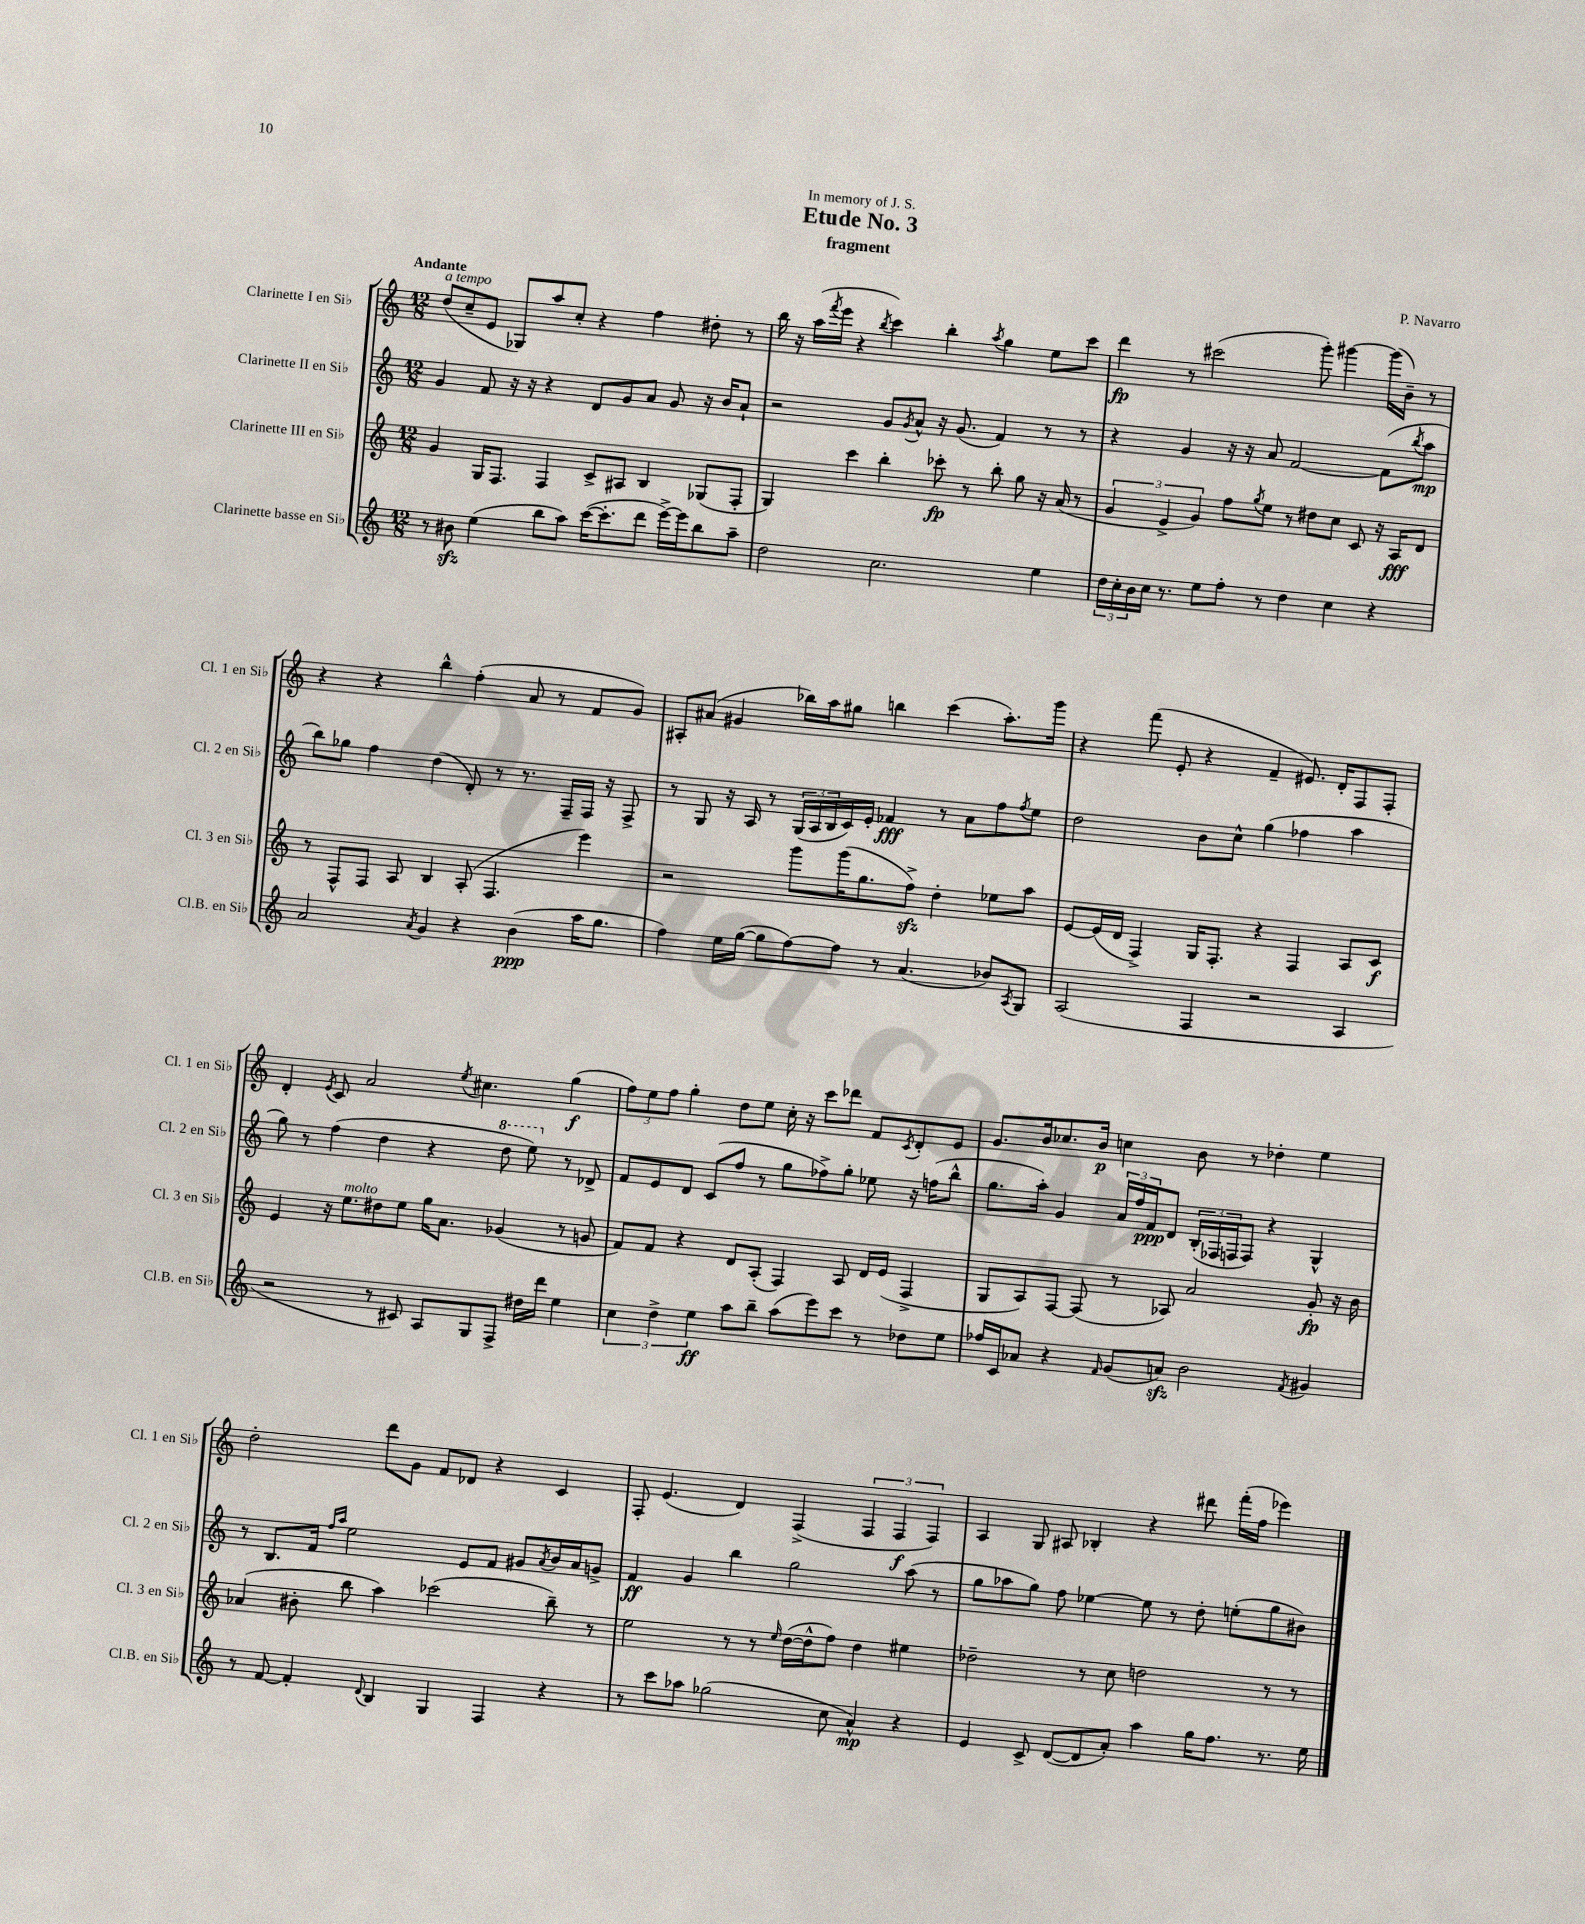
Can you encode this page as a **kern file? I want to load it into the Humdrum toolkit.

**kern	**kern	**kern	**kern
*staff4	*staff3	*staff2	*staff1
*clefG2	*clefG2	*clefG2	*clefG2
*k[]	*k[]	*k[]	*k[]
*M12/8	*M12/8	*M12/8	*M12/8
8r	4g/	4g/	(8dd/L
8b#\	.	.	8cc~/
(4ee\	16G/LK	8f/	8e/J
.	8.F/J	.	.
.	.	16r	8G-/L)
.	.	16r	.
8bb\L	4F/	4r	8aa/
8aa\J)	.	.	8cc'/J
([16ccc\LK	8c^/L	8d/L	4r
8.ccc'\]	.	.	.
.	8A#/J	8g/	.
8ddd\J	4B/	8a/J	4ff\
[16eee^\LL)	.	8g/	.
16eee\]J	.	.	.
8bb\	(8G-/L	16r	8dd#'\
.	.	16b/LK	.
8aa~\J	8F'/J	8a`/J	8r
=	=	=	=
2dd\	4G/)	2r	16bb\
.	.	.	16r
.	.	.	(16aa\LL
.	.	.	8qfff/
.	.	.	16eee\JJ
.	4ccc\	.	4r
.	.	.	8qbb/
2.cc\	4bb'\	8g/L	4ccc\)
.	.	8qg/	.
.	.	8a^^/J	.
.	8ccc-'\	16r	4bb'\
.	.	(8.g/	.
.	8r	.	.
.	.	.	8qaa/
.	8bb'\	4f/)	4gg\
.	8gg\	.	.
4ee\	16r	8r	8ee\L
.	(16a/	.	.
.	8r	8r	8ccc\J
=	=	=	=
24dd\LL	6g/	4r	4ddd\
24cc'\	.	.	.
24b\	.	.	.
16cc\JJ	.	.	.
.	6e^/	.	.
8.r	.	.	.
.	.	4g/	8r
.	6g/)	.	.
8ee\L	.	.	(2ccc#\
8ff'\J	8ff\L	16r	.
.	.	16r	.
.	8qgg/	.	.
8r	8ee\J	8a/	.
4dd\	8r	[2f/	.
.	8dd#\L	.	8ggg'\)
4cc\	8cc\J	.	[4ggg#\
.	8c/	.	.
4r	16r	(8f\]L	(16ggg#\]LL
.	16A/LK	.	16b~\JJ)
.	.	8qbb/	.
.	8d/J	8aa\J	8r
=	=	=	=
2a/	8r	8bb\L)	4r
.	8F^^/L	8gg-\J	.
.	8F/J	4ff\	4r
.	8A/	.	.
8qa/	.	.	.
4g/	4B/	(4dd\	4bb^^\
4r	(8A'/	8d'/)	(4ff'\
.	4.F/	8r	.
(4b\	.	8.r	8a/
.	.	.	8r
.	.	16F~/LL	.
16aa\LK	4eee\)	16F/JJ	8f/L
8.gg\J	.	16r	.
.	.	8F^/	8g/J)
=	=	=	=
4ff\)	2r	8r	8A#'/L
.	.	8G/	(8a#/J
16ee\LL	.	16r	4g#/
([16gg\JJ	.	16A/	.
8gg\]L	.	8r	.
[8ff\)	8ggg\L	(24G/LL	16bb-\LL)
.	.	24A/	.
.	.	.	16aa\J
.	.	24B/	.
8ff\]J	(16ggg\K	16c/)	8gg#\J
.	8.gg\	16e'/JJ	.
8r	.	4f-/	4bb\
(4.a/	8ff^\J)	.	.
.	4dd'\	8r	(4ccc\
.	.	8a\L	.
8b-/L)	8ee-\L	8ff\	8.aa'\L)
8qA/	.	8qff/	.
8G/J	8aa\J	8ee\J	.
.	.	.	16ggg\Jk
=	=	=	=
(2A/	[8e/L	2dd\	4r
.	(16e/]L	.	.
.	16d/JJ	.	.
.	4F^/)	.	(8fff\
.	.	.	8e'/
4F/	16G/LK	8b\L	4r
.	8.F'/J	.	.
.	.	8cc^^\J	.
2r	4r	(4gg\	4f~/
.	4F/	4ff-\	8.e#/)
.	.	.	16d'/LK
4A/	8A/L	4aa\	8F/
.	8c/J	.	8F'/J
=	=	=	=
2r	4e/	8gg\)	4d'/
.	.	8r	.
.	.	.	8qe/
.	16r	(4ff\	8c/
.	8.ee\L	.	.
.	.	.	2a/
8r	8dd#\	4dd\	.
8c#/)	8ee\J	.	.
8A/L	16gg\LK	4r	.
.	8.a\J	.	.
.	.	.	8qee/
8G/	.	.	4.cc#\
8F^/J	(4g-/	8ddd\	.
16dd#\LL	.	8eee\)	.
16ddd\JJ	.	.	.
4ee\	8r	8r	(4gg\
.	8g/	8d-^/	.
=	=	=	=
6cc\	8f/L)	8f/L	12ff\L)
.	.	.	12ee\
.	8f/J	8e/	.
6dd^\	.	.	12ff\J
.	4r	8d/J	4gg'\
6ee\	.	.	.
.	.	(8c/L	.
8aa\L	8d/L	8ff/J	8dd\L
8bb~\J	(8A'/J	8r	8ee\J
(8aa\L	4F/)	8gg\L	16cc'\
.	.	.	16r
8eee\)	.	8ff-^\)	8ccc\L
8ccc\J	8A/	8gg'\J	8ddd-\J
8r	16d/LL	8ee-\	8f/L
.	(16e/JJ	.	.
.	.	.	8qc/
8dd-\L	4F^/	16r	8d'/
.	.	(16ff\LK	.
8ee\J	.	8bb^^\J	8e/J
=	=	=	=
16ff-/LL	8G/L	8.gg\L	8.g/L
16c/J	.	.	.
8a-/J	8A/)	.	.
.	.	16aa'\Jk)	16b/k
4r	[8F/J	4g/	8.cc-/
.	(8F/]	.	.
.	.	.	16b/Jk
16qqf/	.	.	.
(8g/L	8r	24a/LL	4cc\
.	.	24ff/	.
.	.	24f/J	.
8a/J)	8A-/)	8d/J	.
2b\	2a/	(24B'/LL	8b\
.	.	24F-/	.
.	.	24F/J	.
.	.	8F/J)	8r
.	.	4r	4dd-'\
8qf/	.	.	.
4g#/	8g'/	4G^^/	4ee\
.	16r	.	.
.	16b\	.	.
=	=	=	=
8r	(4a-/	8r	2dd'\
[8f/	.	8.B/L	.
4f'/]	8b#'\	.	.
.	.	16f/Jk	.
.	.	16qqff/LL	.
.	.	16qqaa/JJ	.
.	8bb\	2ee\	.
8qqd/	.	.	.
4B/	4aa\)	.	8ddd\L
.	.	.	8g\J
4G/	(2ccc-\	.	8f/L
.	.	8e/L	8d-/J
4F/	.	8f/J	4r
.	.	8g#/L	.
.	.	8qa/	.
4r	8bb~\)	16b/L	4c/
.	.	16a/J	.
.	8r	8g^/J	.
=	=	=	=
8r	2ee\	4f/	8F'/
8ccc\L	.	.	(4.e/
8aa-\J	.	4g/	.
(2gg-\	.	.	.
.	8r	4bb\	4d/)
.	8r	.	.
.	16qqee/	.	.
.	([16dd\LL	2gg\	(4F^/
.	16dd^^\]J	.	.
8cc\	8ff\J)	.	.
4a^^/)	4dd\	.	6F/
.	.	.	6F/
4r	4ee#\	(8aa\	.
.	.	.	6F/)
.	.	8r	.
=	=	=	=
4e/	2dd-~\	8gg\L	4A/
.	.	8aa-\	.
8c^/	.	8gg\J)	8G/
([8d/L	.	8ff\	8A#/
8d/]	8r	[4ee-\	4B-'/
8a'/J)	8cc\	.	.
4aa\	2dd\	8ee-\]	4r
.	.	8r	.
16gg\LK	.	8dd'\	8ddd#\
8.ff\J	.	.	.
.	.	(8ee'\L	(16fff'\LL
.	.	.	16ff\JJ
8.r	8r	8gg\	4eee-\)
.	8r	8b#\J)	.
16ee\	.	.	.
==	==	==	==
*-	*-	*-	*-
